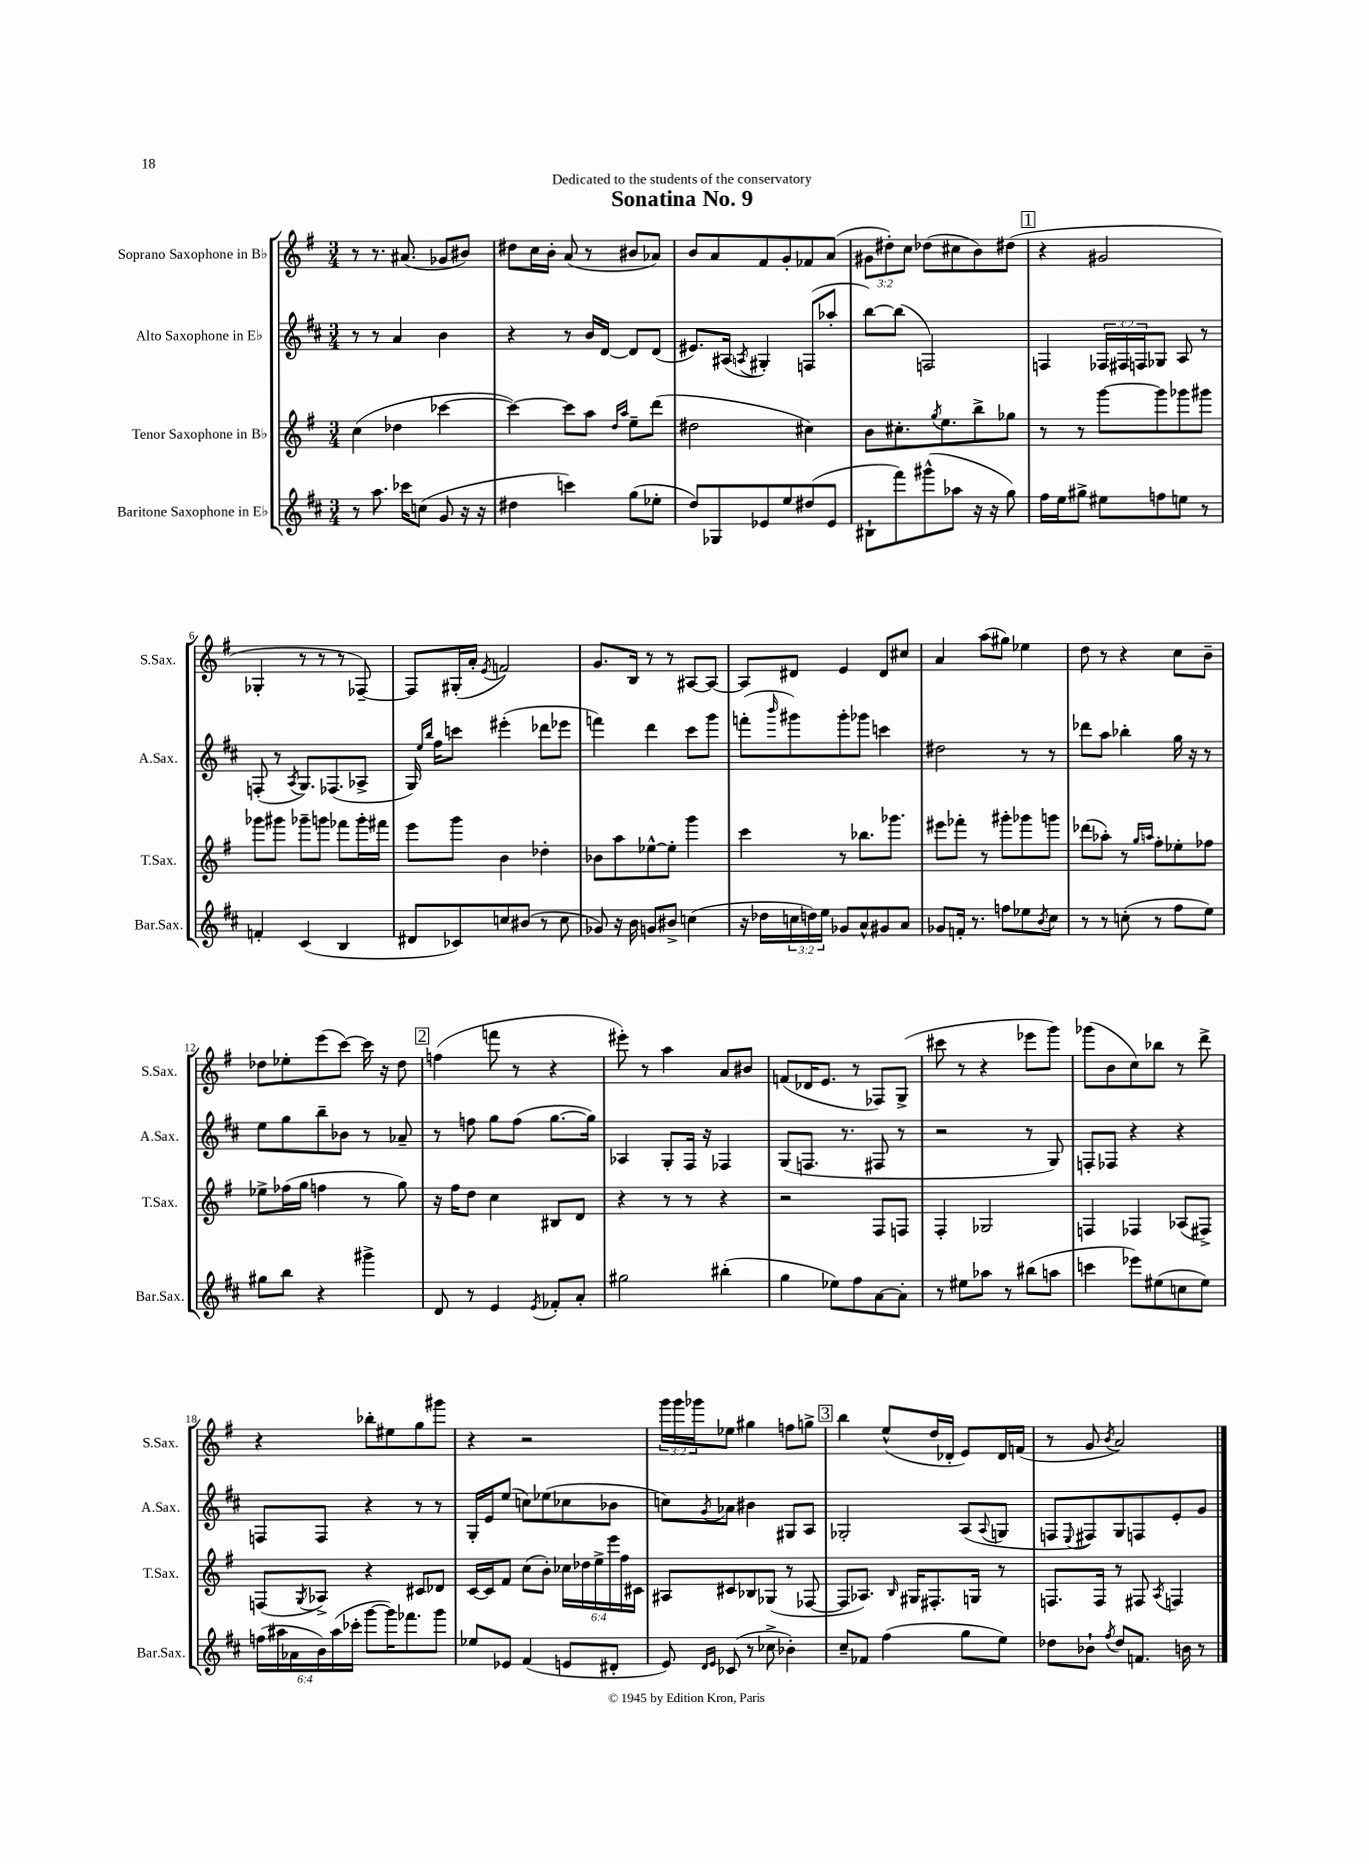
\header { title = "Sonatina No. 9" dedication = "Dedicated to the students of the conservatory" }
<<
\new StaffGroup <<
\new Staff = "s0" \with { instrumentName = "Soprano Saxophone in Bb" shortInstrumentName = "S.Sax." } {
    \clef treble \key g \major \numericTimeSignature \time 3/4 \override Staff.TupletNumber.text = #tuplet-number::calc-fraction-text
    r8 r8. ais'8.( ges'8 bis'8) |
    dis''8 c''16 b'16-. a'8( r8 bis'8 aes'8) |
    b'8 a'8 fis'8 g'8-. fes'8 a'8( |
    \tuplet 3/2 { gis'8 dis''8-.) c''8 } des''8( cis''8 b'8) dis''8( |
    \mark \markup { \box "1" } r4 gis'2 |
    ges4-. r8 r8 r8 fes8~--) |
    fes8 gis16-.( a'16-. \acciaccatura { e'8 } f'2) |
    g'8. b16 r8 r8 ais8~ ais8~ |
    ais8 dis'8 e'4 dis'8 cis''8 |
    a'4 a''8( gis''8) ees''4 |
    d''8 r8 r4 c''8 b'8-- |
    des''8 ees''8-. e'''8( c'''8~) c'''16 r16 des''8 |
    \mark \markup { \box "2" } f''4( f'''8 r8 r4 |
    eis'''8-.) r8 a''4 a'8 bis'8 |
    f'8( des'16 e'8. r8 fes8) g8->( |
    cis'''8 r8 r4 ees'''8 g'''8) |
    ges'''8( b'8 c''8) bes''8 r8 d'''8-> |
    r4 bes''8-. eis''8 g''8 gis'''8 |
    r4 r2 |
    \tuplet 3/2 { g'''16 g'''16 ges'''16 } ees''8 gis''4 f''8 g''8-> |
    \mark \markup { \box "3" } b''4 e''8-^( d''16 des'16-. e'8) des'16 f'16( |
    r8 g'8 \acciaccatura { b'8 } a'2) \bar "|." |
}
\new Staff = "s1" \with { instrumentName = "Alto Saxophone in Eb" shortInstrumentName = "A.Sax." } {
    \clef treble \key d \major \numericTimeSignature \time 3/4 \override Staff.TupletNumber.text = #tuplet-number::calc-fraction-text
    r8 r8 a'4 b'4 |
    r4 r8 b'16 d'16~ d'8 d'8( |
    eis'8.) ais16( \acciaccatura { a8 } gis4-.) f8( aes''8-. |
    b''8~) b''8( f2) |
    \mark \markup { \box "1" } f4 \tuplet 3/2 { fes16 fis16 f16 } ges8 a8 r8 |
    f8-.( r8 \acciaccatura { a8 } g8.) fes8.( aes8-> |
    g16) \grace { e''16 b''16 } fis''16 c'''8 eis'''4-.( des'''8 ees'''8 |
    f'''4) d'''4 cis'''8 g'''8 |
    f'''8-.( \grace { b'''16 } gis'''8) gis'''8-. ges'''8 c'''4 |
    dis''2 r8 r8 |
    des'''8 a''8 bes''4-. g''16 r16 r8 |
    e''8 g''8 b''8-- bes'8 r8 aes'8-- |
    \mark \markup { \box "2" } r8 f''8 g''8 f''8( g''8.~ g''16) |
    aes4 g8-. fis16 r16 fes4 |
    g8( f8. r8. fis8 r8 |
    r2 r8 g8) |
    f8-. fes8 r4 r4 |
    f8 f8 r4 r8 r8 |
    g16-. e'16 e''8( c''8) ees''8( ces''8 bes'8 |
    c''8) \acciaccatura { g'8 } aes'8 bis'4 gis8 a8 |
    \mark \markup { \box "3" } ges2-. a8( \appoggiatura { a8 } g8 |
    f8 \appoggiatura { e8 } fis8) g8 f8 e'8-. g'8 \bar "|." |
}
\new Staff = "s2" \with { instrumentName = "Tenor Saxophone in Bb" shortInstrumentName = "T.Sax." } {
    \clef treble \key g \major \numericTimeSignature \time 3/4 \override Staff.TupletNumber.text = #tuplet-number::calc-fraction-text
    c''4( des''4 ces'''4~ |
    ces'''4~) ces'''8 a''8 \grace { d''16 a''16 } e''8-- d'''8( |
    dis''2 cis''4) |
    b'8 cis''8.-. \acciaccatura { g''8 } e''8. b''8-> ges''8 |
    \mark \markup { \box "1" } r8 r8 g'''8~ g'''8 ges'''8 gis'''8 |
    ges'''8 gis'''8 ges'''8-- g'''8 fes'''8 g'''16-. fis'''16 |
    e'''8 g'''8 b'4 des''4-. |
    bes'8 a''8 ees''8~-^ ees''8-. g'''4 |
    c'''4 r8 bes''8. ges'''8. |
    eis'''8 fes'''8-. r8 gis'''8-. ges'''8 g'''8 |
    des'''8( aes''8-.) r8 \grace { g''16 a''16 } fis''8-. ees''8-. fes''8 |
    ees''8-> fes''16( g''16 f''4 r8 g''8) |
    \mark \markup { \box "2" } r16 fis''16 d''8 c''4 bis8 d'8 |
    r4 r8 r8 r4 |
    r2 fis8 f8 |
    fis4-. ges2 |
    f4 fes4 aes8( fis8->) |
    f8( \acciaccatura { g8 } aes8->) r4 cis'8 des'8 |
    c'16~ c'16 fis'8 c''8( b'8-.) \tuplet 6/4 { ces''16 des''16 e''16-> e'''16 fis''16 cis'16 } |
    ais8 cis'8 bes8 ges8( r8 fes8~ |
    \mark \markup { \box "3" } fes8 aes8.) \grace { b16 } gis16 fis8.-. g16 r8 |
    f8. f16 r8 fis8 \acciaccatura { a8 } f4 \bar "|." |
}
\new Staff = "s3" \with { instrumentName = "Baritone Saxophone in Eb" shortInstrumentName = "Bar.Sax." } {
    \clef treble \key d \major \numericTimeSignature \time 3/4 \override Staff.TupletNumber.text = #tuplet-number::calc-fraction-text
    r8 a''8. ces'''16 c''8( g'8 r16 r16 |
    dis''4 c'''4) g''8( ees''8-. |
    d''8) ges8 ees'8 e''8 dis''8( ees'8 |
    bis8-! fis'''8) gis'''8-^( aes''8 r16 r16 g''8) |
    \mark \markup { \box "1" } fis''16 e''16 gis''8-> eis''8 f''8 e''8 r8 |
    f'4-. cis'4( b4 |
    dis'8 ces'8) c''8 bis'8( r8 c''8 |
    ges'8) r16 b'16 g'8 bis'8-> c''4( |
    r16 des''16 \tuplet 3/2 { c''16 d''16) e''16 } ges'8 a'8-^ gis'8 a'8 |
    ges'8 f'16-. r8. f''8 ees''8 \acciaccatura { b'8 } cis''8 |
    r8 r8 c''8-.( r8 fis''8 e''8) |
    gis''8 b''8 r4 gis'''4-> |
    \mark \markup { \box "2" } d'8 r8 e'4 \acciaccatura { e'8 } fes'8-. a'8-. |
    gis''2 bis''4-.( |
    g''4 ees''8) fis''8 a'8~ a'8-. |
    r8 eis''8 aes''8 r8 bis''8( a''8 |
    c'''4 ees'''8) eis''8( c''8 eis''8) |
    \tuplet 6/4 { f''16( ais''16 aes'16 b'16) ais''16( ces'''16-. } g'''8~ g'''16) fes'''8. g'''8 |
    ees''8 ees'8 fis'4( e'8 dis'8-. |
    e'8) \grace { d'16 e'16 } ces'8( r8 ces''8-> bes'4-.) |
    \mark \markup { \box "3" } cis''8-- fes'8 fis''4( g''8 e''8) |
    des''8 bes'8-! \acciaccatura { fis''8 } des''8 f'8. b'16 r8 \bar "|." |
}
>>
>>
